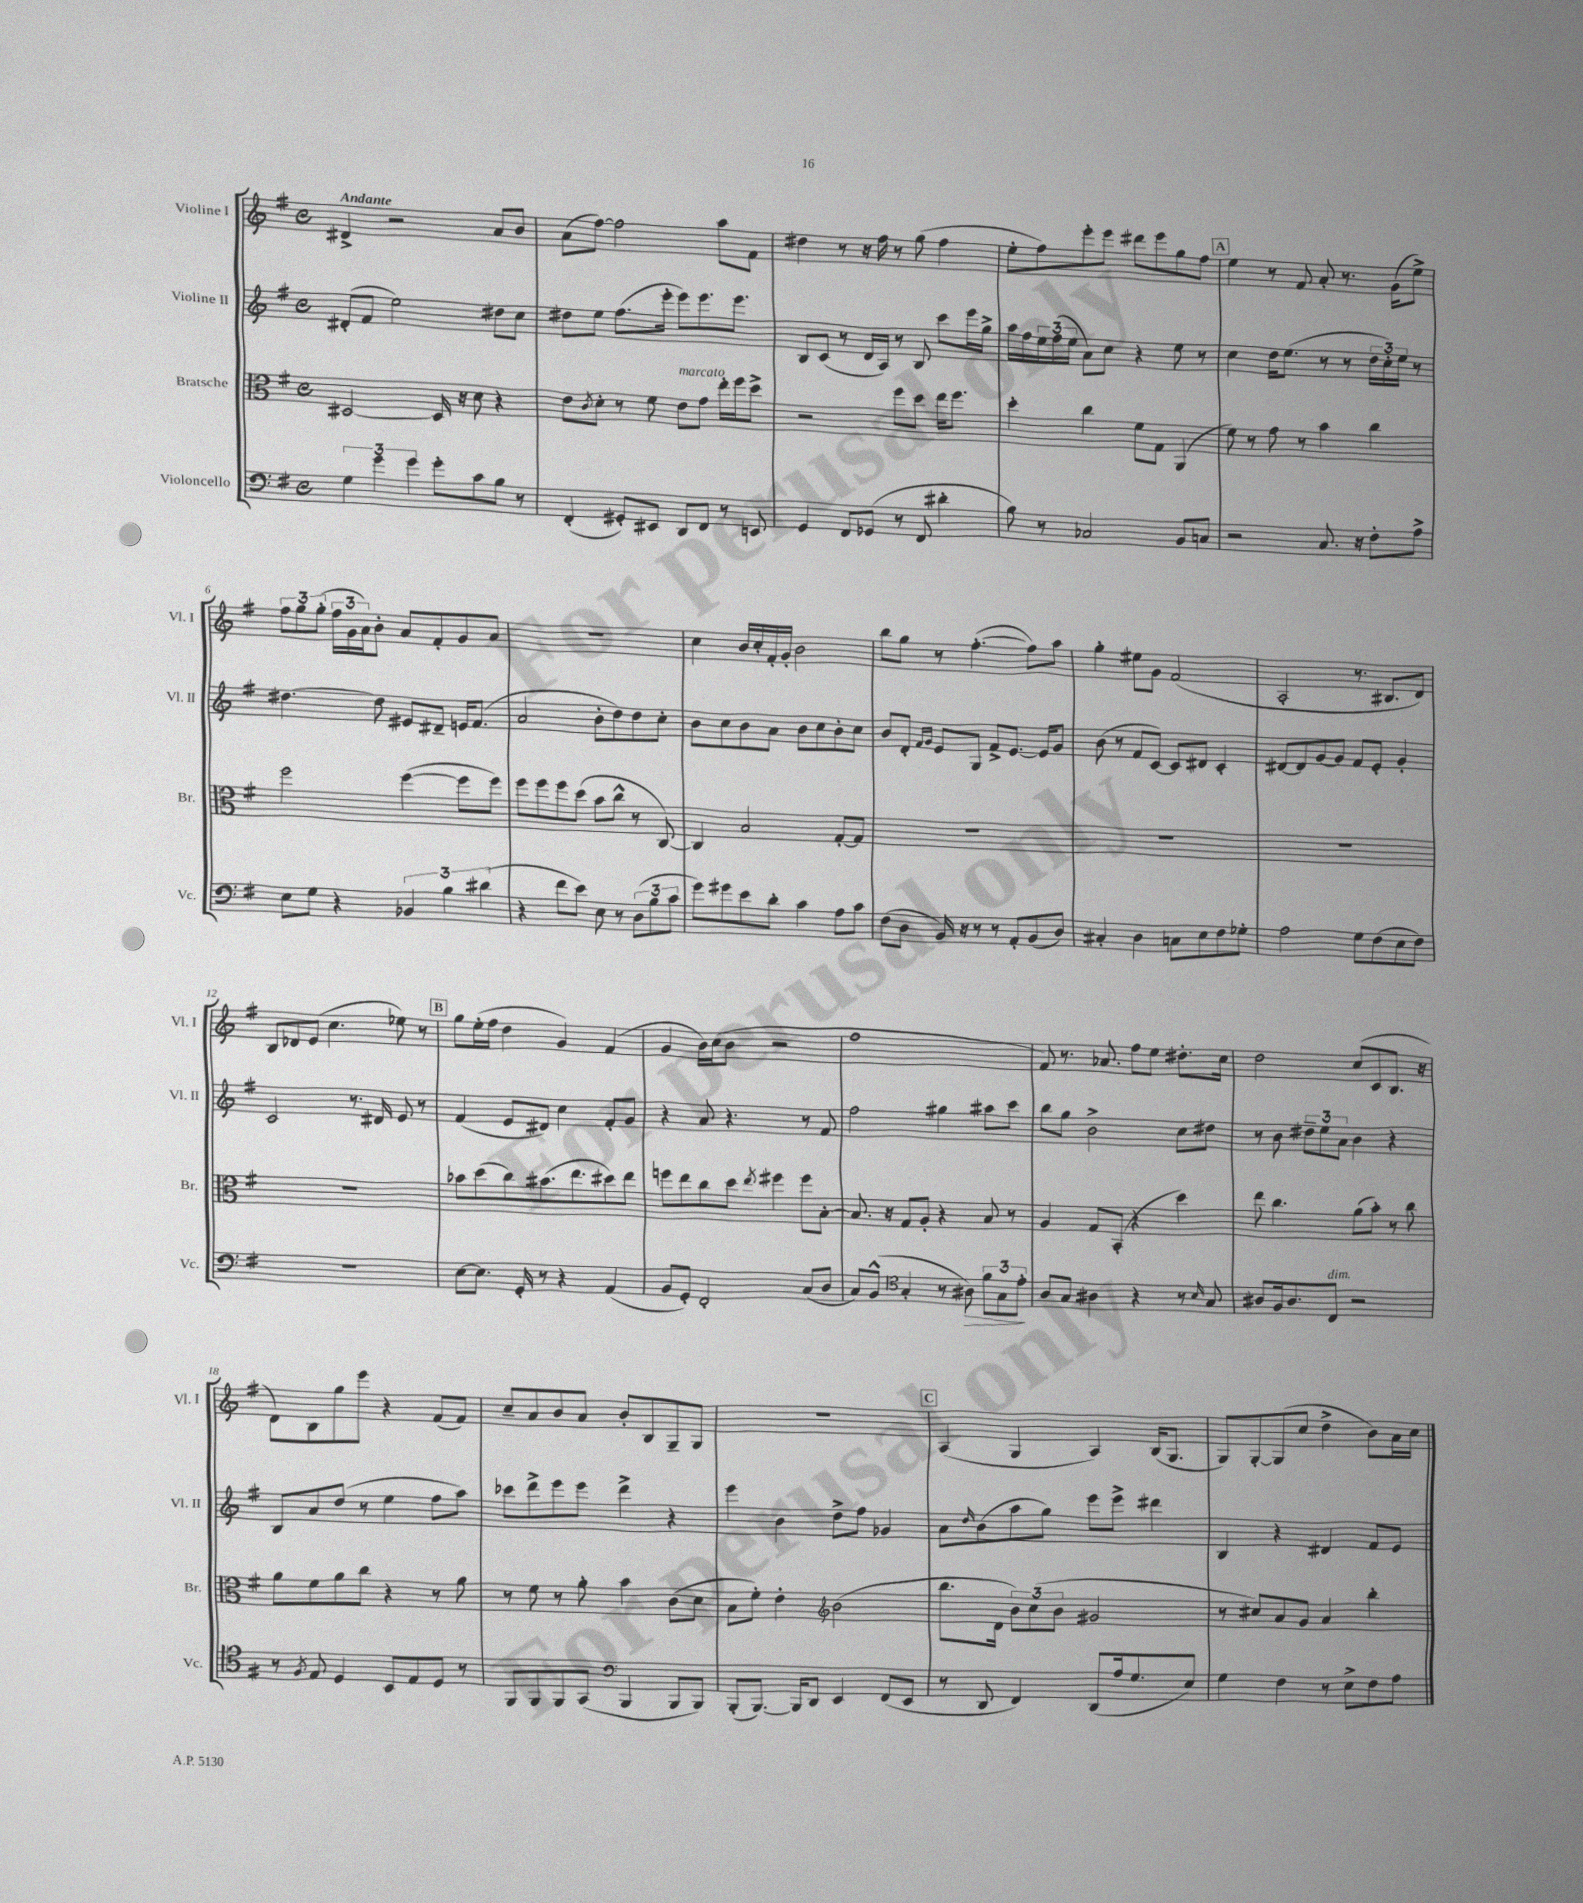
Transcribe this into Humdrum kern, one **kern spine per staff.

**kern	**dynam	**kern	**kern	**kern
*part4	*part4	*part3	*part2	*part1
*staff4	*staff4	*staff3	*staff2	*staff1
*I"Violoncello	*	*I"Bratsche	*I"Violine II	*I"Violine I
*I'Vc.	*	*I'Br.	*I'Vl. II	*I'Vl. I
*clefF4	*	*clefC3	*clefG2	*clefG2
*k[f#]	*	*k[f#]	*k[f#]	*k[f#]
*M4/4	*	*M4/4	*M4/4	*M4/4
*met(c)	*	*met(c)	*met(c)	*met(c)
=1	=1	=1	=1	=1
!	!	!	!	!LO:TX:a:B:t=Andante
6G\	.	[2D#X/	(8d#X'/L	4d#X^/
.	.	.	8f#/J	.
6g\	.	.	.	.
.	.	.	2ee\)	2r
6g\	.	.	.	.
8g'\L	.	16D#/]	.	.
.	.	16r	.	.
8c\	.	8d\	.	.
8B\J	.	4r	8dd#X\L	8a/L
8r	.	.	8cc\J	8b/J
=2	=2	=2	=2	=2
(4FF#'/	.	8e\L	8dd#X\L	(8a\L
.	.	8qc/	.	.
.	.	8d'\J	8ee\J	[8ff#\J)
8GG#X'/L)	.	8r	(8.ff#\L	2ff#\]
8EE#X/J	.	8f#\	.	.
.	.	.	16eee'\Jk	.
!	!	!LO:TX:a:i:t=marcato	!	!
8DD/L	.	8e\L	8eee\L)	.
8FF#/J	.	8g\J	8.eee\	.
8r	.	16ee'\LL	.	8aa\L
.	.	16ff#\J	8.eee\J	.
8EEn/	.	8dd^\J	.	8f#\J
=3	=3	=3	=3	=3
4GG/	.	2r	8B/L	4dd#X\
.	.	.	(8c/J	.
8FF#/L	.	.	8r	8r
(8GG-X/J	.	.	16d/LL	16r
.	.	.	16A/JJ)	16ff#\
8r	.	8ff#\L	8r	8r
8FF#/	.	8dd\J	8B/	(8gg\
4d#X'\	.	16ee\KL	8ccc\L	4ff#\
.	.	8.ff#\J	.	.
.	.	.	16eee\L	.
.	.	.	16gg^\JJ	.
=4	=4	=4	=4	=4
8B\)	.	4dd'\	16aa\LL	8ee'\L
.	.	.	16ff#\	.
8r	.	.	24ee\	8ff#\)
.	.	.	(24ff#\	.
.	.	.	24ee\JJ	.
2C-X/	.	4cc\	8a\L)	8eee'\
.	.	.	8cc\J	8eee\J
.	.	8f#\L	4r	8ddd#X\L
.	.	8G\J	.	8eee\
8BB/L	.	(4AA/	8ee\	8gg\
8Cn/J	.	.	8r	8ff#\J
!!LO:REH:place=s1:t=A
=5	=5	=5	=5	=5
2r	.	8f#\)	4cc\	4ee\
.	.	8r	.	.
.	.	8g\	16dd\KL	8r
.	.	.	(8.ee\J	.
.	.	8r	.	8f#/
8.C/	.	4b\	8r	8a'/
.	.	.	8r	8.r
16r	.	.	.	.
8F#'\L	.	4cc\	24dd\LL	.
.	.	.	24cc'\)	.
.	.	.	.	(16g\KL
.	.	.	24ee\JJ	.
8A^\J	.	.	8r	8ee^\J)
!!LO:LB:g=z
=6	=6	=6	=6	=6
8E\L	.	2ff#\	[4.dd#X\	12ff#\L
.	.	.	.	12gg\
8G\J	.	.	.	.
.	.	.	.	(12gg'\J
4r	.	.	.	24ff#\LL
.	.	.	.	24g\
.	.	.	.	24a\J)
.	.	.	8dd#\]	8b'\J
6BB-X/	.	([4ff#\	8e#X/L	8a/L
.	.	.	8d#X~/J	8f#'/
6B\	.	.	.	.
.	.	8ff#\L]	16en/KL	8g/
.	.	.	(8.f#/J	.
(6d#X\	.	.	.	.
.	.	8ff#\J)	.	8a/J
=7	=7	=7	=7	=7
4r	.	8ff#\L	2a/	1r
.	.	8ff#\	.	.
8f#\L	.	8ff#\	.	.
8e\J)	.	(8dd\J	.	.
8E\	.	8b\L	8b'\L	.
8r	.	8cc^^\J	8dd\)	.
(12D\L	.	8r	8dd\	.
12B\	.	.	.	.
.	.	[8C/)	8cc'\J	.
12c\J	.	.	.	.
=8	=8	=8	=8	=8
8g\L)	.	4C/]	8b\L	4cc\
8g#X\	.	.	8cc\	.
8e\	.	2B/	8b\	16b/LL
.	.	.	.	16cc'/
8d'\J	.	.	8a\J	16f#'/
.	.	.	.	16g'/JJ
4c\	.	.	8b\L	2b\
.	.	.	8cc\	.
8A\L	.	[8G'/L	8b'\	.
8c\J	.	8G/J]	8cc\J	.
=9	=9	=9	=9	=9
(8F#\L	.	1r	8b/L	8bb\L
8D\J	.	.	8d'/J	8gg\J
.	.	.	16qqf#/LL	.
.	.	.	16qqg/JJ	.
16BB/)	.	.	8e/L	8r
16r	.	.	.	.
8r	.	.	8G/J	([4.ff#'\
8r	.	.	8f#^/L	.
8AA'/L	.	.	[8.e/J	.
(8BB/	.	.	.	8ff#\L])
.	.	.	16e/KL]	.
8D/J)	.	.	8g/J	8aa\J
=10	=10	=10	=10	=10
4C#X'/	.	1r	(8b\	4gg'\
.	.	.	8r	.
4D\	.	.	8f#/L	8ee#X\L
.	.	.	[8c/J)	8g\J
8Cn\L	.	.	8c/L]	(2f#/
8E\	.	.	8d#X/J	.
8F#\	.	.	4c'/	.
8G-X'\J	.	.	.	.
=11	=11	=11	=11	=11
2A\	.	1r	[8d#X/L	2A'/
.	.	.	8d#/]	.
.	.	.	[8g/	.
.	.	.	8g/J]	.
8G\L	.	.	8f#/L	8.r
(8F#\	.	.	8e'/J	.
.	.	.	.	8.B#X/L
8E\	.	.	4g'/	.
8F#\J)	.	.	.	8d/J)
!!LO:LB:g=z
=12	=12	=12	=12	=12
1r	.	1r	2c/	8B/L
.	.	.	.	8d-X/
.	.	.	.	(8e/J
.	.	.	.	4.cc\
.	.	.	8.r	.
.	.	.	16d#X/	.
.	.	.	8e/	8ee-X\)
.	.	.	8r	8r
!!LO:REH:place=s1:t=B
=13	=13	=13	=13	=13
[8E\L	.	8b-X\L	(4f#/	8gg\L
8.E\J]	.	(8dd\	.	(16ee'\L
.	.	.	.	16ff#\JJ
.	.	8cc\)	8e/L	4dd\
16GG'/	.	.	.	.
8r	.	(8.b#X\	8d#X/J)	.
4r	.	.	4cc\	4g/)
.	.	8.ee\	.	.
(4AA/	.	8dd#X\)	8f#'/L	(4f#/
.	.	8ee\J	8g/J	.
=14	=14	=14	=14	=14
8BB/L	.	8ffn\L	4r	4g/
8GG'/J)	.	8ee\	.	.
2FF#'/	.	8cc\	8a/	16b\LL)
.	.	.	.	(16cc\J
.	.	8dd\J	4.r	8b\J
.	.	8qee/	.	.
.	.	4ff#X\	.	2r
(8C/L	.	8ff#\L	8r	.
8D/J	.	[8B'\J	8f#/	.
=15	=15	=15	=15	=15
8C/L)	.	8.B/]	2ff#\	1ff#
(8BB^^/J	.	.	.	.
.	.	16r	.	.
*clefC4	*	*	*	*
4G'/	.	8G/L	.	.
.	.	8A'/J	.	.
8r	.	4r	4gg#X\	.
!	!LO:HP:b	!	!	!
8A#X\)	>	.	.	.
12f#\L	.	8B/	8aa#X\L	.
12G\	.	.	.	.
.	.	8r	8ccc\J	.
12e'\J	.	.	.	.
.	]	.	.	.
=16	=16	=16	=16	=16
8A/L	.	4A/	8bb\L	8f#/)
8G/J	.	.	8gg\J	8.r
4A#X\	.	8G/L	2b^\	.
.	.	.	.	8.a-X/
.	.	(8BB'/J	.	.
4r	.	4r	.	8ff#\L
.	.	.	.	8ee\J
8r	.	4dd\)	8cc\L	8.dd#X'\L
16qqB/	.	.	.	.
8G/	.	.	8dd#X\J	.
.	.	.	.	16cc\Jk
=17	=17	=17	=17	=17
8A#X/L	.	8ee\	8r	2dd\
16F#/k	.	4.cc\	8b\	.
8.A#/	.	.	.	.
.	.	.	12dd#X~\L	.
.	.	.	12ee\	.
!LO:TX:a:i:t=dim.	!	!	!	!
8C/J	.	.	.	.
.	.	.	12a\J	.
2r	.	(8a\L	4b\	(8cc/L
.	.	8b'\J)	.	8c/
.	.	8r	4r	8.B/J
.	.	8cc\	.	.
.	.	.	.	16r
!!LO:LB:g=z
=18	=18	=18	=18	=18
8r	.	8a\L	8B/L	8d\L)
8qF#/	.	.	.	.
8E/	.	8f#\	8a/	8B\
4D/	.	8a\	(8dd/J	8gg\
.	.	8cc\J	8r	8eee\J
8BB/L	.	4r	4ee\	4r
8E/	.	.	.	.
8D/J	.	8r	8ff#\L	(8f#/L
8r	.	8a\	8aa\J)	8f#/J)
=19	=19	=19	=19	=19
8FF#/L	.	8r	8ccc-X\L	8cc~/L
8FF#/	.	8f#\	8ddd^\	8a/
8FF#/	.	8r	8eee\	8b/
(8GG/J	.	8a'\	8eee\J	8a/J
*clefF4	*	*	*	*
4BBB/	.	4b\	4ddd^\	8b'/L
.	.	.	.	8B/
8BBB/L	.	(8c\L	4r	8G~/
8BBB/J)	.	8d\J	.	8G/J
=20	=20	=20	=20	=20
(8BBB'/L	.	8B\L	4eee\	1r
[8.BBB/J)	.	8f#'\J)	.	.
.	.	4e'\	4b\	.
16BBB/KL]	.	.	.	.
8DD/J	.	.	.	.
*	*	*clefG2	*	*
4EE/	.	(2b\	8dd^\L	.
.	.	.	8ff#\J	.
(8FF#/L	.	.	4g-X/	.
8EE/J	.	.	.	.
!!LO:REH:place=s1:t=C
=21	=21	=21	=21	=21
8r	.	8.bb\L	8a\L	(4A/
.	.	.	16qqdd/	.
8DD/	.	.	(8b\	.
.	.	16d\Jk	.	.
4FF#/)	.	12b\L)	8aa\	4G/
.	.	(12cc\	.	.
.	.	.	8gg\J)	.
.	.	12b\J	.	.
(8DD/L	.	2g#X/	8eee\L	4A/)
16A/k	.	.	8eee^\J	.
8.G/	.	.	.	.
.	.	.	4ddd#X\	(16B/KL
.	.	.	.	8.G/J
8E/J)	.	.	.	.
=22	=22	=22	=22	=22
4G\	.	8r	4B/	8G/L)
.	.	8cc#X/L)	.	[8G'/
4F#\	.	8a/	4r	(8G/]
.	.	8g/J	.	8cc/J
8r	.	4a/	4d#X/	4dd^\
8E^\L	.	.	.	.
8F#\	.	4bb'\	8f#/L	8b\L)
8A\J	.	.	8e/J	16a\L
.	.	.	.	16cc\JJ
==	==	==	==	==
*-	*-	*-	*-	*-
